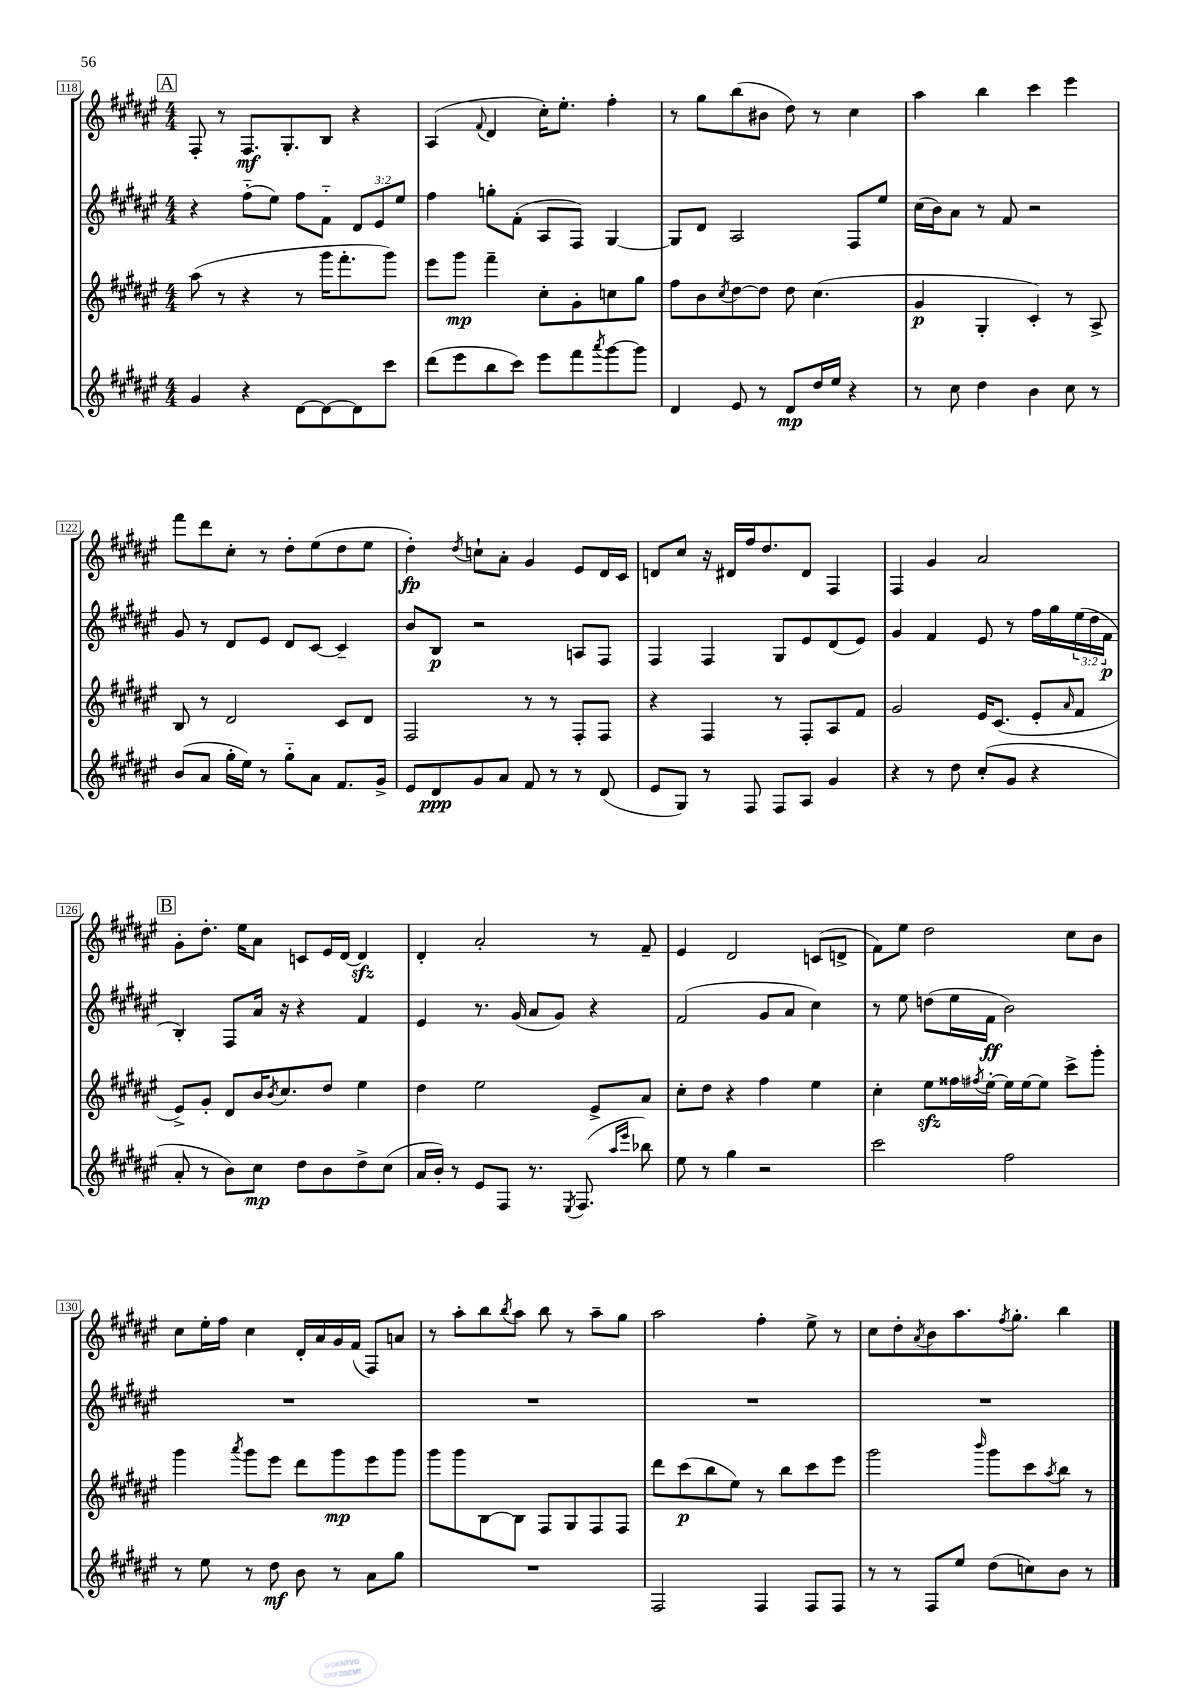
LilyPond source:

<<
\new StaffGroup <<
\new Staff = "s0" {
    \clef treble \key fis \major \numericTimeSignature \time 4/4
    \mark \markup { \box "A" } fis8-. r8 fis8.\mf gis8.-. b8 r4 |
    ais4( \appoggiatura { fis'8 } dis'4 cis''16-.) eis''8.-. fis''4-. |
    r8 gis''8 b''8( bis'8 dis''8) r8 cis''4 |
    ais''4 b''4 cis'''4 eis'''4 |
    fis'''8 dis'''8 cis''8-. r8 dis''8-. eis''8( dis''8 eis''8 |
    dis''4-.\fp) \acciaccatura { dis''8 } c''8-! ais'8-. gis'4 eis'8 dis'16 cis'16 |
    d'8 cis''8 r16 dis'16 fis''16 dis''8. dis'8 fis4 |
    fis4 gis'4 ais'2 |
    \mark \markup { \box "B" } gis'8-. dis''8.-. eis''16 ais'8 c'8 eis'16 dis'16~ dis'4\sfz |
    dis'4-. ais'2-. r8 fis'8-- |
    eis'4 dis'2 c'8( d'8-> |
    fis'8) eis''8 dis''2 cis''8 b'8 |
    cis''8 eis''16-. fis''16 cis''4 dis'16-. ais'16 gis'16 fis'16( fis8) a'8 |
    r8 ais''8-. b''8 \acciaccatura { b''8 } ais''8 b''8 r8 ais''8-- gis''8 |
    ais''2 fis''4-. eis''8-> r8 |
    cis''8 dis''8-. \acciaccatura { ais'8 } b'8 ais''8. \acciaccatura { fis''8 } gis''8.-. b''4 \bar "|." |
}
\new Staff = "s1" {
    \clef treble \key fis \major \numericTimeSignature \time 4/4 \override Staff.TupletNumber.text = #tuplet-number::calc-fraction-text
    \mark \markup { \box "A" } r4 fis''8-_( eis''8) fis''8 fis'8-_ \tuplet 3/2 { dis'8 eis'8 eis''8 } |
    fis''4 g''8-. fis'8-.( ais8 fis8) gis4~ |
    gis8 dis'8 ais2 fis8 eis''8 |
    cis''16( b'16) ais'8 r8 fis'8 r2 |
    gis'8 r8 dis'8 eis'8 dis'8 cis'8~ cis'4-- |
    b'8 b8\p r2 a8 fis8 |
    fis4 fis4 gis8 eis'8 dis'8( eis'8) |
    gis'4 fis'4 eis'8 r8 fis''16 gis''16 \tuplet 3/2 { eis''16( dis''16 fis'16\p } |
    \mark \markup { \box "B" } b4-.) fis8 ais'16 r16 r4 fis'4 |
    eis'4 r8. gis'16( ais'8 gis'8) r4 |
    fis'2( gis'8 ais'8 cis''4) |
    r8 eis''8 d''8( eis''16 fis'16\ff b'2) |
    R1 |
    R1 |
    R1 |
    R1 \bar "|." |
}
\new Staff = "s2" {
    \clef treble \key fis \major \numericTimeSignature \time 4/4
    \mark \markup { \box "A" } ais''8( r8 r4 r8 gis'''16 fis'''8.-. gis'''8) |
    eis'''8 gis'''8\mp fis'''4-- cis''8-. gis'8-. c''8 gis''8 |
    fis''8 b'8 \acciaccatura { cis''8 } dis''8~ dis''8 dis''8 cis''4.( |
    gis'4\p gis4-. cis'4-.) r8 ais8-> |
    b8 r8 dis'2 cis'8 dis'8 |
    fis2 r8 r8 fis8-. fis8 |
    r4 fis4 r8 fis8-. ais8 fis'8 |
    gis'2 eis'16 cis'8.( eis'8-. \grace { ais'16 } fis'8 |
    \mark \markup { \box "B" } eis'8->) gis'8-. dis'8 b'16 \acciaccatura { b'8 } cis''8. dis''8 eis''4 |
    dis''4 eis''2 eis'8-> ais'8 |
    cis''8-. dis''8 r4 fis''4 eis''4 |
    cis''4-. eis''8\sfz fisis''16 \acciaccatura { fis''8 } eis''16~-. eis''16 eis''16~ eis''8 cis'''8-> gis'''8-. |
    gis'''4 \acciaccatura { ais'''8 } gis'''8 eis'''8 dis'''8 gis'''8\mp eis'''8 gis'''8 |
    gis'''8 gis'''8 b8~ b8 fis8 gis8 fis8 fis8 |
    dis'''8 cis'''8\p( b''8 eis''8) r8 b''8 cis'''8 eis'''8 |
    gis'''2 \grace { b'''16 } gis'''8 cis'''8 \acciaccatura { ais''8 } b''8 r8 \bar "|." |
}
\new Staff = "s3" {
    \clef treble \key fis \major \numericTimeSignature \time 4/4
    \mark \markup { \box "A" } gis'4 r4 dis'8~ dis'8~ dis'8 cis'''8 |
    dis'''8( eis'''8 b''8 cis'''8) eis'''8 fis'''8 \acciaccatura { ais'''8 } gis'''8~ gis'''8 |
    dis'4 eis'8 r8 dis'8\mp dis''16 eis''16 r4 |
    r8 cis''8 dis''4 b'4 cis''8 r8 |
    b'8( ais'8 gis''16-. eis''16) r8 gis''8-_ ais'8 fis'8. gis'16-> |
    eis'8 dis'8\ppp gis'8 ais'8 fis'8 r8 r8 dis'8( |
    eis'8 gis8) r8 fis8 fis8 ais8 gis'4 |
    r4 r8 dis''8 cis''8-.( gis'8 r4 |
    \mark \markup { \box "B" } ais'8-. r8 b'8) cis''8\mp dis''8 b'8 dis''8-> cis''8( |
    ais'16 b'16-.) r8 eis'8 fis8 r8. \acciaccatura { eis8 } fis8.( \grace { ais''16 eis'''16 } bes''8) |
    eis''8 r8 gis''4 r2 |
    cis'''2 fis''2 |
    r8 eis''8 r8 dis''8\mf b'8 r8 ais'8 gis''8 |
    R1 |
    fis2 fis4 fis8 fis8 |
    r8 r8 fis8 eis''8 dis''8( c''8) b'8 r8 \bar "|." |
}
>>
>>
\layout { \context { \Score currentBarNumber = #118 \override BarNumber.stencil = #(make-stencil-boxer 0.1 0.3 ly:text-interface::print) } }
